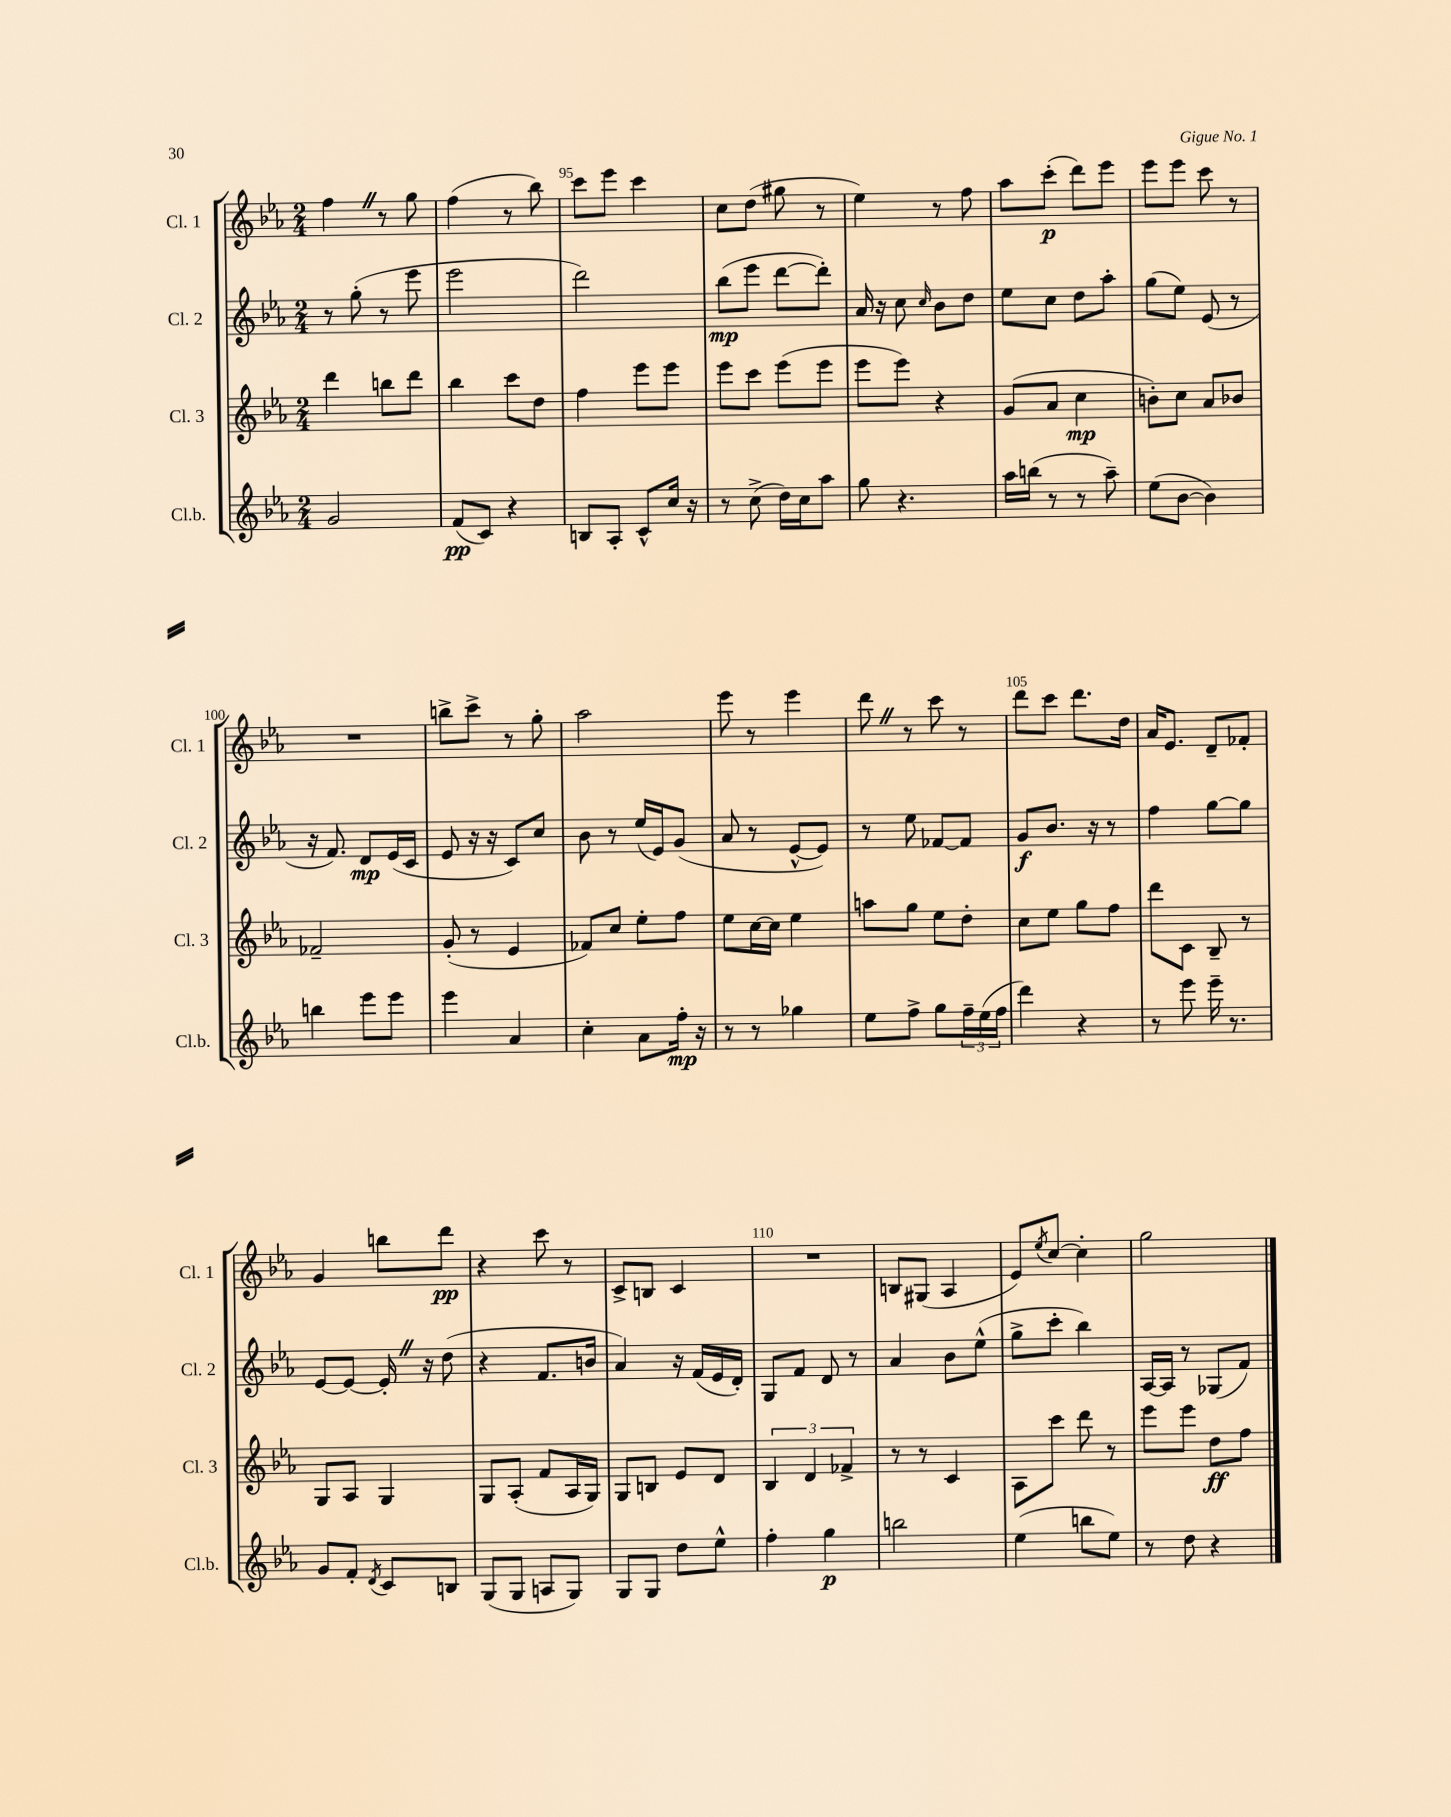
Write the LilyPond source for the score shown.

<<
\new StaffGroup <<
\new Staff = "s0" \with { instrumentName = "Cl. 1" shortInstrumentName = "Cl. 1" } {
    \clef treble \key ees \major \numericTimeSignature \time 2/4
    f''4 \once \override BreathingSign.text = \markup { \musicglyph "scripts.caesura.straight" } \breathe r8 g''8 |
    f''4( r8 bes''8) |
    c'''8 ees'''8 c'''4 |
    c''8 d''8( gis''8 r8 |
    ees''4) r8 f''8 |
    aes''8 c'''8-.\p( d'''8) ees'''8 |
    ees'''8 ees'''8 c'''8 r8 |
    R2 |
    b''8-> c'''8-> r8 g''8-. |
    aes''2 |
    ees'''8 r8 ees'''4 |
    d'''8 \once \override BreathingSign.text = \markup { \musicglyph "scripts.caesura.straight" } \breathe r8 c'''8 r8 |
    d'''8 c'''8 d'''8. d''16 |
    aes'16 ees'8. d'8-- fes'8-. |
    g'4 b''8 d'''8\pp |
    r4 c'''8 r8 |
    c'8-> b8 c'4 |
    R2 |
    b8 gis8( aes4 |
    ees'8) \acciaccatura { ees''8 } c''8~ c''4-. |
    g''2 \bar "|." |
}
\new Staff = "s1" \with { instrumentName = "Cl. 2" shortInstrumentName = "Cl. 2" } {
    \clef treble \key ees \major \numericTimeSignature \time 2/4
    r8 g''8-.( r8 ees'''8 |
    ees'''2 |
    d'''2) |
    bes''8\mp( ees'''8 d'''8~ d'''8-.) |
    aes'16 r16 c''8 \grace { c''16 } bes'8 d''8 |
    ees''8 c''8 d''8 aes''8-. |
    g''8( ees''8) ees'8( r8 |
    r16 f'8.) d'8\mp ees'16( c'16 |
    ees'8 r16 r16 c'8) c''8 |
    bes'8 r8 ees''16( ees'16) g'8( |
    aes'8 r8 ees'8~-^ ees'8) |
    r8 ees''8 fes'8~ fes'8 |
    g'8\f bes'8. r16 r8 |
    f''4 g''8~ g''8 |
    ees'8~ ees'8~ ees'16-. \once \override BreathingSign.text = \markup { \musicglyph "scripts.caesura.straight" } \breathe r16 d''8( |
    r4 f'8. b'16 |
    aes'4) r16 f'16( ees'16 d'16-.) |
    g8 f'8 d'8 r8 |
    aes'4 bes'8 ees''8-^( |
    g''8-> c'''8-. bes''4) |
    aes16~ aes16 r8 ges8( f'8) \bar "|." |
}
\new Staff = "s2" \with { instrumentName = "Cl. 3" shortInstrumentName = "Cl. 3" } {
    \clef treble \key ees \major \numericTimeSignature \time 2/4
    d'''4 b''8 d'''8 |
    bes''4 c'''8 d''8 |
    f''4 ees'''8 ees'''8 |
    ees'''8 c'''8 ees'''8( ees'''8 |
    ees'''8 ees'''8) r4 |
    g'8( aes'8 c''4\mp |
    b'8-.) c''8 aes'8 bes'8 |
    fes'2-- |
    g'8-.( r8 ees'4 |
    fes'8) c''8 ees''8-. f''8 |
    ees''8 c''16~ c''16 ees''4 |
    a''8 g''8 ees''8 d''8-. |
    c''8 ees''8 g''8 f''8 |
    d'''8 c'8 bes8-- r8 |
    g8 aes8 g4 |
    g8 aes8-.( f'8 aes16 g16) |
    g8 b8 ees'8 d'8 |
    \tuplet 3/2 { bes4 d'4 fes'4-> } |
    r8 r8 c'4 |
    aes8 c'''8 d'''8 r8 |
    ees'''8 ees'''8 d''8\ff f''8 \bar "|." |
}
\new Staff = "s3" \with { instrumentName = "Cl.b." shortInstrumentName = "Cl.b." } {
    \clef treble \key ees \major \numericTimeSignature \time 2/4
    g'2 |
    f'8\pp( c'8) r4 |
    b8 aes8-. c'8-^ c''16 r16 |
    r8 c''8->( d''16) c''16 aes''8 |
    g''8 r4. |
    aes''16 b''16( r8 r8 aes''8--) |
    ees''8( bes'8~ bes'4) |
    b''4 ees'''8 ees'''8 |
    ees'''4 aes'4 |
    c''4-. aes'8 f''16-.\mp r16 |
    r8 r8 ges''4 |
    ees''8 f''8-> g''8 \tuplet 3/2 { f''16-- ees''16( f''16 } |
    d'''4) r4 |
    r8 ees'''8 ees'''16-- r8. |
    g'8 f'8-. \acciaccatura { d'8 } c'8 b8 |
    g8( g8 a8 g8) |
    g8 g8 d''8 ees''8-^ |
    f''4-. g''4\p |
    b''2 |
    ees''4( b''8 ees''8) |
    r8 d''8 r4 \bar "|." |
}
>>
>>
\layout { \context { \Score currentBarNumber = #93 \override BarNumber.break-visibility = ##(#f #t #t) barNumberVisibility = #(every-nth-bar-number-visible 5) } }
